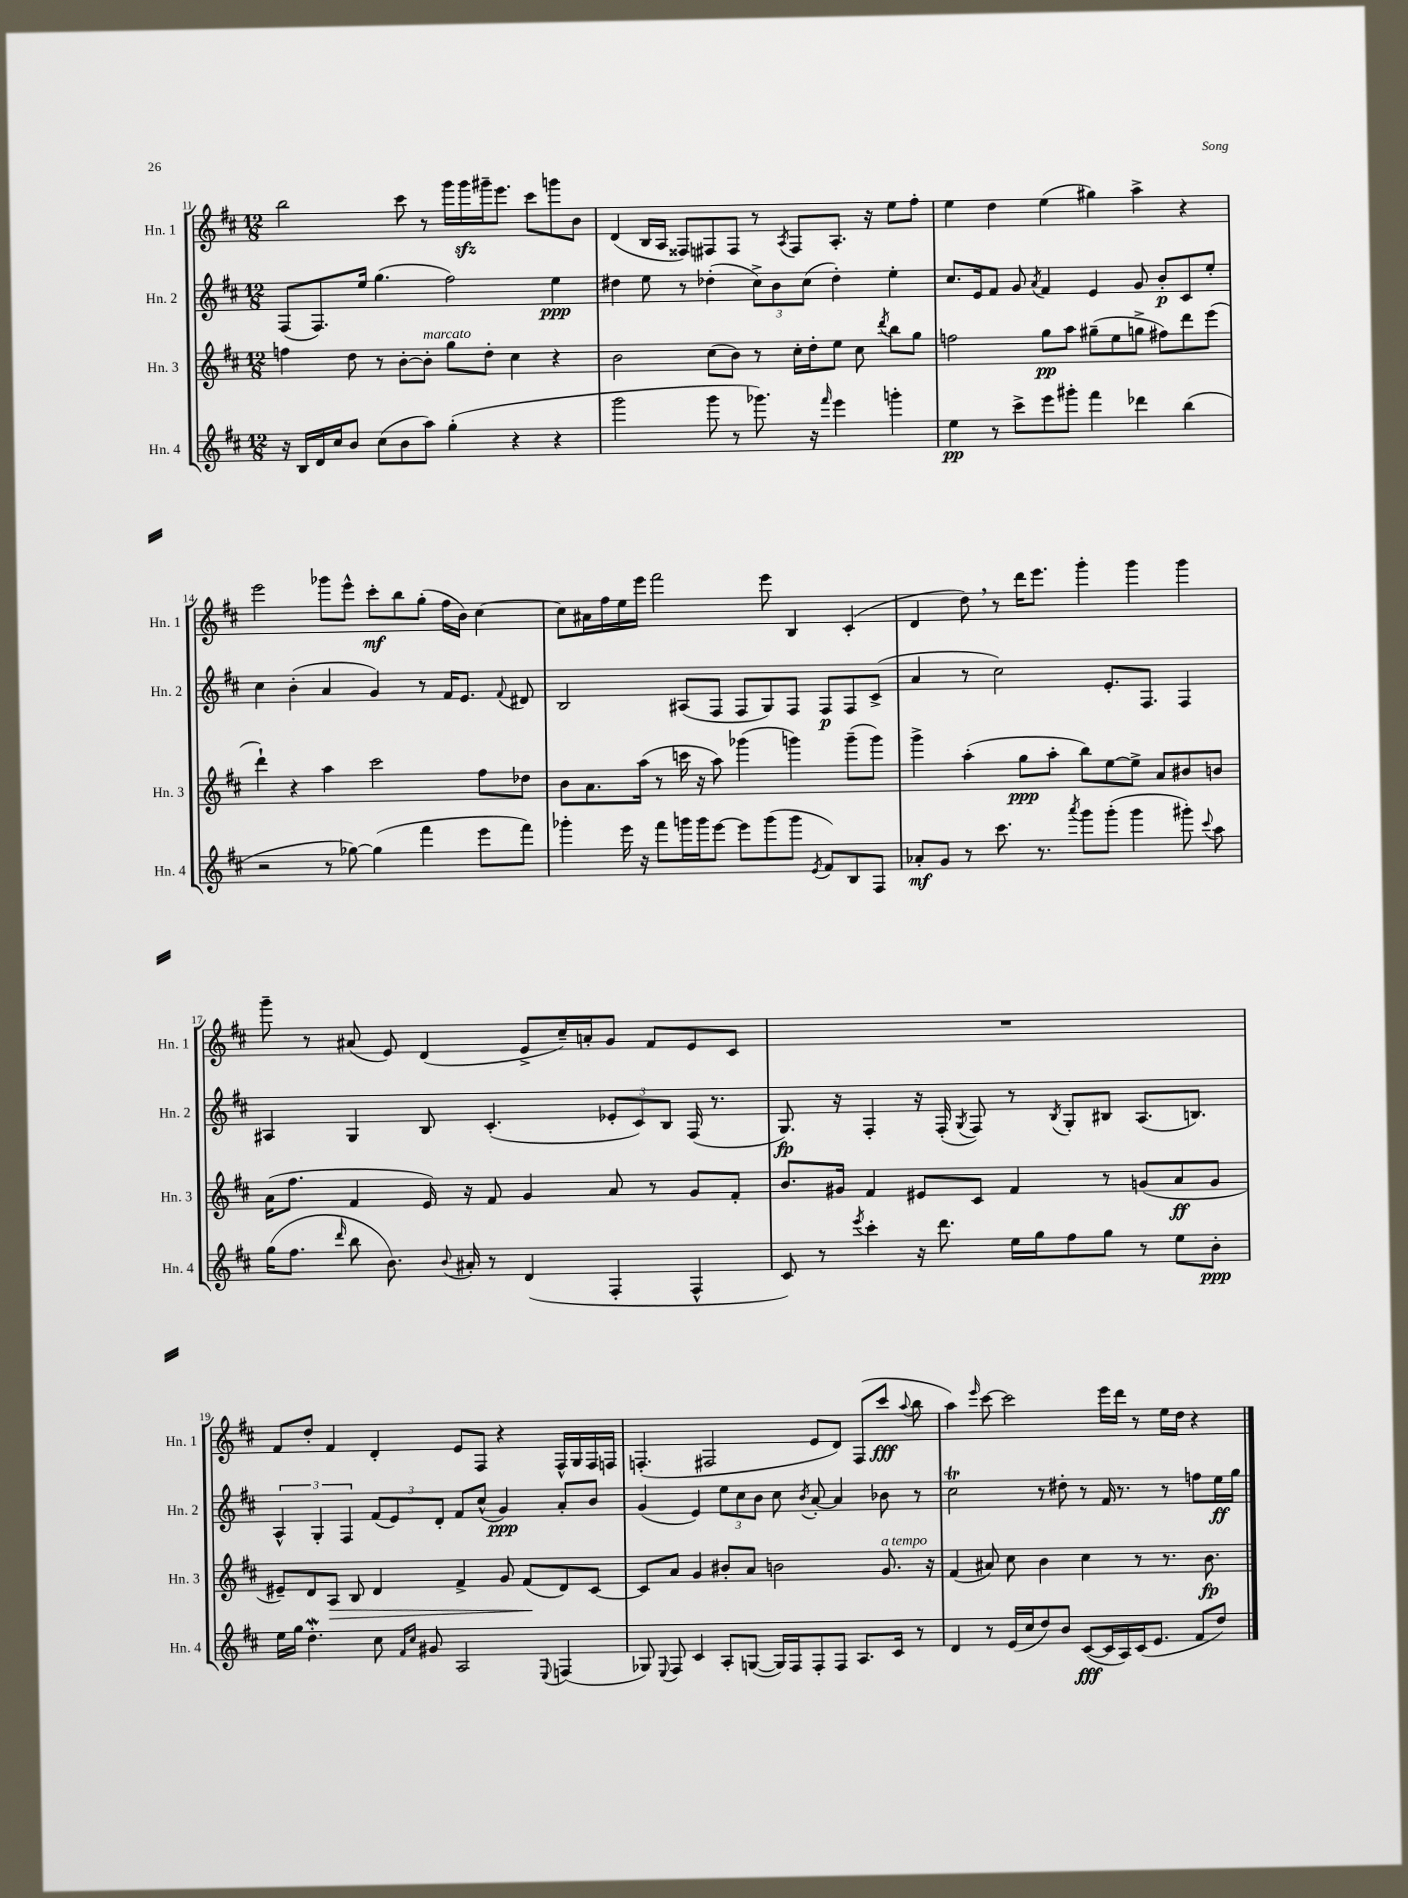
<<
\new StaffGroup <<
\new Staff = "s0" \with { instrumentName = "Hn. 1" shortInstrumentName = "Hn. 1" } {
    \clef treble \key d \major \numericTimeSignature \time 12/8
    \autoBeamOff b''2 cis'''8 r8 g'''16[ g'''16\sfz gis'''16-- e'''8.] cis'''8[ g'''8 b'8] |
    d'4( b16[ a16] fisis8[) fis8 fis8] r8 \acciaccatura { a8 } fis8[ a8.]-. r16 e''8[ fis''8]-. |
    e''4 d''4 e''4( gis''4) a''4-> r4 |
    e'''2 ges'''8[ e'''8]-^ cis'''8[-.\mf b''8 g''8]-.( fis''16[ b'16]) cis''4~ |
    cis''8[ ais'16 fis''16 e''16 e'''16] fis'''2 e'''8 b4 cis'4-.( |
    d'4 d''8) \breathe r8 d'''16[ e'''8.] g'''4-. g'''4 g'''4 |
    g'''8-- r8 ais'8( e'8) d'4( e'8[-> cis''16--) a'16-. g'8] fis'8[ e'8 cis'8] |
    R1. |
    fis'8[ d''8]-. fis'4 d'4-. e'8[ fis8] r4 fis16[-^ g16 fis16 f16] |
    f4.-.( fis2 e'8[ d'8]) fis8[( cis'''8]\fff \appoggiatura { a''8 } b''8 |
    a''4) \grace { e'''16 } cis'''8~ cis'''2 e'''16[ d'''16] r8 e''16[ d''16] r4 \bar "|." |
}
\new Staff = "s1" \with { instrumentName = "Hn. 2" shortInstrumentName = "Hn. 2" } {
    \clef treble \key d \major \numericTimeSignature \time 12/8
    \autoBeamOff fis8[( fis8.) e''16] g''4.( fis''2) e''4\ppp |
    dis''4 e''8 r8 des''4-.( \tuplet 3/2 { cis''8[->) b'8 cis''8]( } des''4-.) e''4-. |
    cis''8.[ e'16 fis'8] g'8 \acciaccatura { a'8 } fis'4 e'4 g'8 b'8[-.\p cis'8 e''8]-. |
    cis''4 b'4-.( a'4 g'4) r8 fis'16[ e'8.] \appoggiatura { fis'8 } dis'8 |
    b2 ais8[( fis8] fis8[ g8) fis8] fis8[\p fis8 cis'8]->( |
    a'4 r8 cis''2) e'8.[-. fis8.] fis4 |
    ais4 g4 b8 cis'4.-.( \tuplet 3/2 { ees'8[-. cis'8) b8] } fis16( r8. |
    g8.\fp) r16 fis4-. r16 fis16-.( \acciaccatura { g8 } fis8) r8 \acciaccatura { b8 } g8[-. bis8] a8.[( b8.]) |
    \tuplet 3/2 { a4-^ g4-. fis4 } \tuplet 3/2 { fis'8[( e'8) d'8]-. } fis'8[ cis''8]-^( g'4\ppp) a'8[-. b'8] |
    g'4( e'4) \tuplet 3/2 { e''8[ cis''8 b'8] } cis''8 \acciaccatura { b'8 } a'8~-. a'4 bes'8 r8 |
    cis''2\trill r8 dis''8-. r8 fis'16 r8. r8 f''8[ e''16\ff g''16] \bar "|." |
}
\new Staff = "s2" \with { instrumentName = "Hn. 3" shortInstrumentName = "Hn. 3" } {
    \clef treble \key d \major \numericTimeSignature \time 12/8
    \autoBeamOff f''4 d''8 r8 b'8[~-. b'8]-.^\markup { \italic "marcato" } g''8[ d''8]-. cis''4 r4 |
    b'2 cis''8[( b'8]) r8 cis''16[-. d''16-. e''8] cis''8 \acciaccatura { d'''8 } b''8[ g''8] |
    f''2 g''8[\pp a''8] gis''8[--( e''8 g''8]-> fis''8[) d'''8 e'''8]( |
    d'''4-!) r4 a''4 cis'''2 fis''8[ des''8] |
    b'8[ a'8. a''16]( r8 c'''16 r16 a''8) ges'''4( g'''4) g'''8[--( g'''8]) |
    g'''4-> a''4-.( g''8[\ppp a''8]-. b''8[) e''8~ e''8]-> a'8[ bis'8 b'8] |
    a'16[( fis''8.] fis'4 e'16) r16 fis'8 g'4 a'8 r8 g'8[ fis'8]-. |
    b'8.[ gis'16] fis'4 eis'8[ cis'8] fis'4 r8 g'8[( a'8\ff g'8] |
    eis'8[--) d'8 a8]\> b8 d'4 fis'4-> g'8 fis'8[\!( d'8) cis'8]~ |
    cis'8[ a'8] g'4 bis'8[-. a'8] b'2 g'8.^\markup { \italic "a tempo" } r16 |
    fis'4( ais'8) cis''8 b'4 cis''4 r8 r8. b'8.\fp \bar "|." |
}
\new Staff = "s3" \with { instrumentName = "Hn. 4" shortInstrumentName = "Hn. 4" } {
    \clef treble \key d \major \numericTimeSignature \time 12/8
    \autoBeamOff r16 b16[ d'16 cis''16 b'8] cis''8[( b'8 a''8]) g''4-.( r4 r4 |
    g'''2 g'''8 r8 ges'''8.) r16 \grace { fis'''16 } e'''4 g'''4-. |
    e''4\pp r8 cis'''8[-> e'''8 gis'''8]-. fis'''4 des'''4 b''4( |
    r2 r8 ges''8~) ges''4( fis'''4 e'''8[ fis'''8]) |
    ges'''4-. e'''16 r16 fis'''8[ g'''16 g'''16 e'''8]~ e'''8[ g'''8( g'''8] \acciaccatura { e'8 } fis'8[) b8 fis8] |
    aes'8[-.\mf g'8] r8 cis'''8. r8. \acciaccatura { a'''8 } g'''8[ g'''8]-.( g'''4 gis'''8-.) \appoggiatura { cis'''8 } a''8 |
    g''16[( fis''8.] \grace { d'''16 } b''8 b'8.) \appoggiatura { b'8 } ais'16-. r8 d'4( fis4-. fis4-^ |
    cis'8) r8 \acciaccatura { e'''8 } cis'''4-. r16 d'''8. e''16[ g''16 fis''8 g''8] r8 e''8[ b'8]-.\ppp |
    e''16[ g''16] d''4.-.\mordent cis''8 \grace { fis'16[ cis''16] } gis'8 a2 \appoggiatura { e8 } f4( |
    ges8) \appoggiatura { e8 } fis8 cis'4 a8[-. g8]~( g16[) fis16 fis8-. fis8] a8.[ cis'16] r8 |
    d'4 r8 e'16[( cis''16 d''8) b'8] cis'8[~\fff( cis'16 a16) cis'16( e'8.] fis'8[ d''8]) \bar "|." |
}
>>
>>
\layout { \context { \Score currentBarNumber = #11 } }
